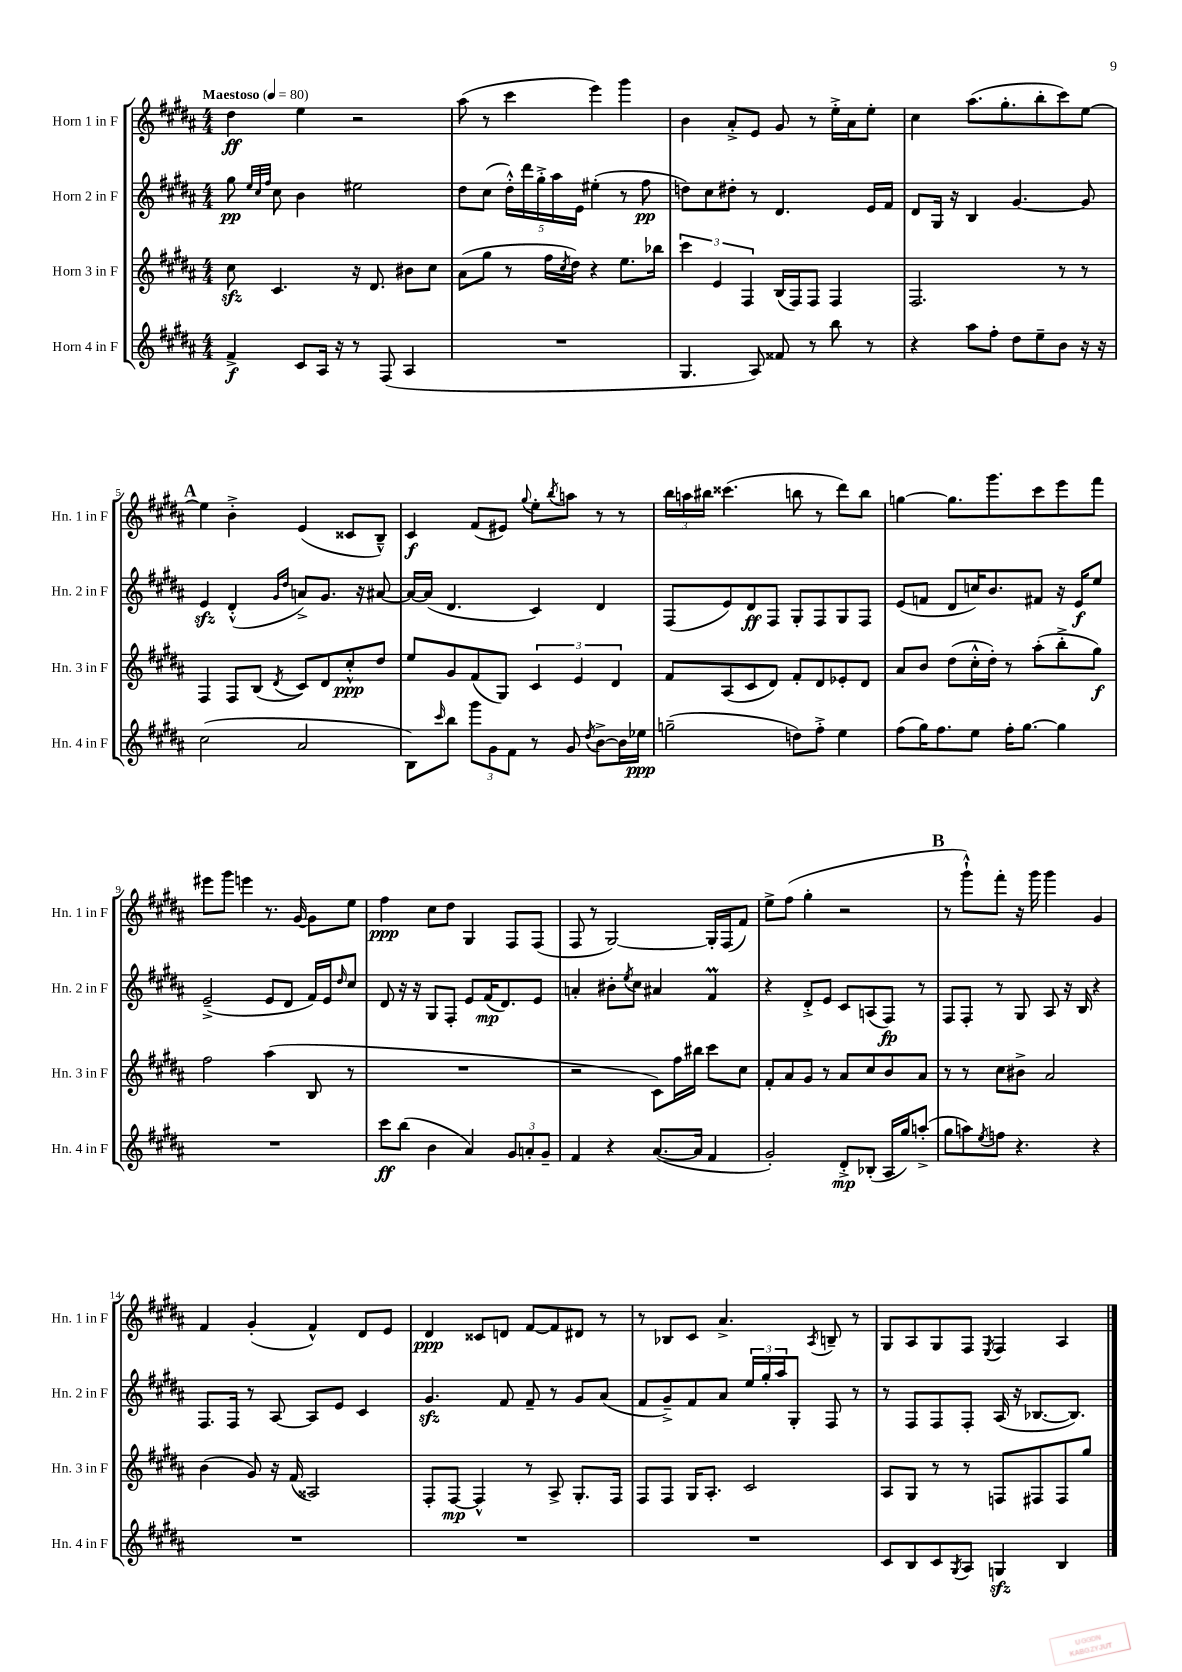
<<
\new StaffGroup <<
\new Staff = "s0" \with { instrumentName = "Horn 1 in F" shortInstrumentName = "Hn. 1 in F" } {
    \clef treble \key b \major \numericTimeSignature \time 4/4 \tempo "Maestoso" 4 = 80
    dis''4\ff e''4 r2 |
    ais''8( r8 cis'''4 e'''4) gis'''4 |
    b'4 ais'8-.-> e'8 gis'8 r8 e''16-.-> ais'16 e''8-. |
    cis''4 ais''8.( gis''8.-. b''8-. cis'''8) e''8~ |
    \mark \markup { \bold "A" } e''4 b'4-.-> e'4( cisis'8 b8---^) |
    cis'4\f fis'8( eis'8) \appoggiatura { gis''8 } e''8-. \acciaccatura { b''8 } a''8 r8 r8 |
    \tuplet 3/2 { b''16 a''16 bis''16 } cisis'''4.( b''8 r8 dis'''8) b''8 |
    g''4~ g''8. gis'''8. cis'''8 e'''8 fis'''8 |
    eis'''8 gis'''8 e'''4 r8. gis'16~ gis'8 e''8 |
    fis''4\ppp cis''8 dis''8 gis4 fis8 fis8( |
    fis8 r8 gis2~) gis16-. fis16( fis'8) |
    e''8-> fis''8( gis''4-. r2 |
    \mark \markup { \bold "B" } r8 gis'''8-!-^) fis'''8-. r16 gis'''16 gis'''4 gis'4 |
    fis'4 gis'4-.( fis'4-^) dis'8 e'8 |
    dis'4\ppp cisis'8 d'8 fis'8~ fis'8 dis'8 r8 |
    r8 bes8 cis'8 ais'4.-> \acciaccatura { ais8 } b8-- r8 |
    gis8 ais8 gis8 fis8 \acciaccatura { e8 } fis4 ais4 \bar "|." |
}
\new Staff = "s1" \with { instrumentName = "Horn 2 in F" shortInstrumentName = "Hn. 2 in F" } {
    \clef treble \key b \major \numericTimeSignature \time 4/4
    gis''8\pp \grace { e''32 cis''32 fis''32 } cis''8 b'4 eis''2 |
    dis''8 cis''8( \tuplet 5/4 { dis''16-.-^) dis'''16 gis''16-.-> ais''16 e'16 } eis''4-.( r8 fis''8\pp |
    d''8) cis''8 dis''8-. r8 dis'4. e'16 fis'16 |
    dis'8 gis16 r16 b4 gis'4.~ gis'8 |
    \mark \markup { \bold "A" } e'4\sfz dis'4-.-^( \grace { gis'16 dis''16 } a'8->) gis'8. r16 ais'8~ |
    ais'16~ ais'16( dis'4. cis'4) dis'4 |
    fis8( e'8) dis'8\ff fis8 gis8-. fis8 gis8 fis8 |
    e'8( f'8 dis'8 c''16) b'8. fis'8 r16 e'16\f e''8 |
    e'2--->( e'8 dis'8 fis'16) e'16 \grace { dis''16 } cis''8 |
    dis'8 r16 r16 gis8 fis8-. e'8 fis'16\mp( dis'8.) e'8 |
    a'4-. bis'8-. \acciaccatura { e''8 } cis''8 ais'4 fis'4\prall |
    r4 dis'8-.-> e'8 cis'8 a8( fis8\fp) r8 |
    \mark \markup { \bold "B" } fis8 fis8-. r8 gis8 ais8 r16 b16 r4 |
    fis8. fis16 r8 ais8~ ais8 e'8 cis'4 |
    gis'4.\sfz fis'8 fis'8-- r8 gis'8 ais'8( |
    fis'8 gis'8--->) fis'8 ais'8 \tuplet 3/2 { e''16 gis''16-. ais''16 } gis8-. fis8 r8 |
    r8 fis8 fis8 fis8-. ais16( r16 bes8.~ bes8.) \bar "|." |
}
\new Staff = "s2" \with { instrumentName = "Horn 3 in F" shortInstrumentName = "Hn. 3 in F" } {
    \clef treble \key b \major \numericTimeSignature \time 4/4
    cis''8\sfz cis'4. r16 dis'8. bis'8 cis''8 |
    ais'8( gis''8 r8 fis''16 \acciaccatura { cis''8 } dis''16) r4 e''8. bes''16 |
    \tuplet 3/2 { cis'''4 e'4 fis4 } b16( fis16) fis8 fis4 |
    fis2. r8 r8 |
    \mark \markup { \bold "A" } fis4 fis8 b8( \acciaccatura { dis'8 } cis'8) dis'8 cis''8-.-^\ppp dis''8 |
    e''8 gis'8 fis'8( gis8) \tuplet 3/2 { cis'4 e'4 dis'4 } |
    fis'8 ais8( cis'8 dis'8) fis'8-. dis'8 ees'8-. dis'8 |
    ais'8 b'8 dis''8( cis''16-.-^ dis''16-.) r8 ais''8-.( b''8-.-> gis''8\f) |
    fis''2 ais''4( b8 r8 |
    R1 |
    r2 cis'8) fis''16 bis''16 cis'''8 cis''8 |
    fis'8-. ais'8 gis'8 r8 ais'8 cis''8 b'8 ais'8 |
    \mark \markup { \bold "B" } r8 r8 cis''8 bis'8-> ais'2 |
    b'4( gis'8) r16 fis'16( aisis2) |
    fis8-. fis8~\mp fis4-^ r8 ais8-> gis8.-. fis16 |
    fis8 fis8 gis16 ais8.-. cis'2 |
    ais8 gis8 r8 r8 f8 fis8 fis8 gis''8 \bar "|." |
}
\new Staff = "s3" \with { instrumentName = "Horn 4 in F" shortInstrumentName = "Hn. 4 in F" } {
    \clef treble \key b \major \numericTimeSignature \time 4/4
    fis'4->\f cis'8 ais16 r16 r8 fis8( ais4 |
    R1 |
    gis4. ais8) fisis'8 r8 b''8 r8 |
    r4 ais''8 fis''8-. dis''8 e''8-- b'8 r16 r16 |
    \mark \markup { \bold "A" } cis''2( ais'2 |
    b8) \grace { cis'''16 } b''8 \tuplet 3/2 { gis'''8 gis'8 fis'8 } r8 gis'8 \acciaccatura { dis''8 } b'8~-> b'16 ees''16\ppp |
    g''2--( d''8) fis''8-.-> e''4 |
    fis''8( gis''16) fis''8. e''8 fis''16-. gis''8.~ gis''4 |
    R1 |
    cis'''8\ff b''8( b'4 ais'4) \tuplet 3/2 { gis'8 a'8-. gis'8-- } |
    fis'4 r4 ais'8.~( ais'16 fis'4 |
    gis'2-.) dis'8-.->\mp bes8-.( ais16 gis''16) a''8-.->( |
    \mark \markup { \bold "B" } gis''8 a''8) \acciaccatura { e''8 } f''8 r4. r4 |
    R1 |
    R1 |
    R1 |
    cis'8 b8 cis'8 \acciaccatura { gis8 } ais8 g4\sfz b4 \bar "|." |
}
>>
>>
